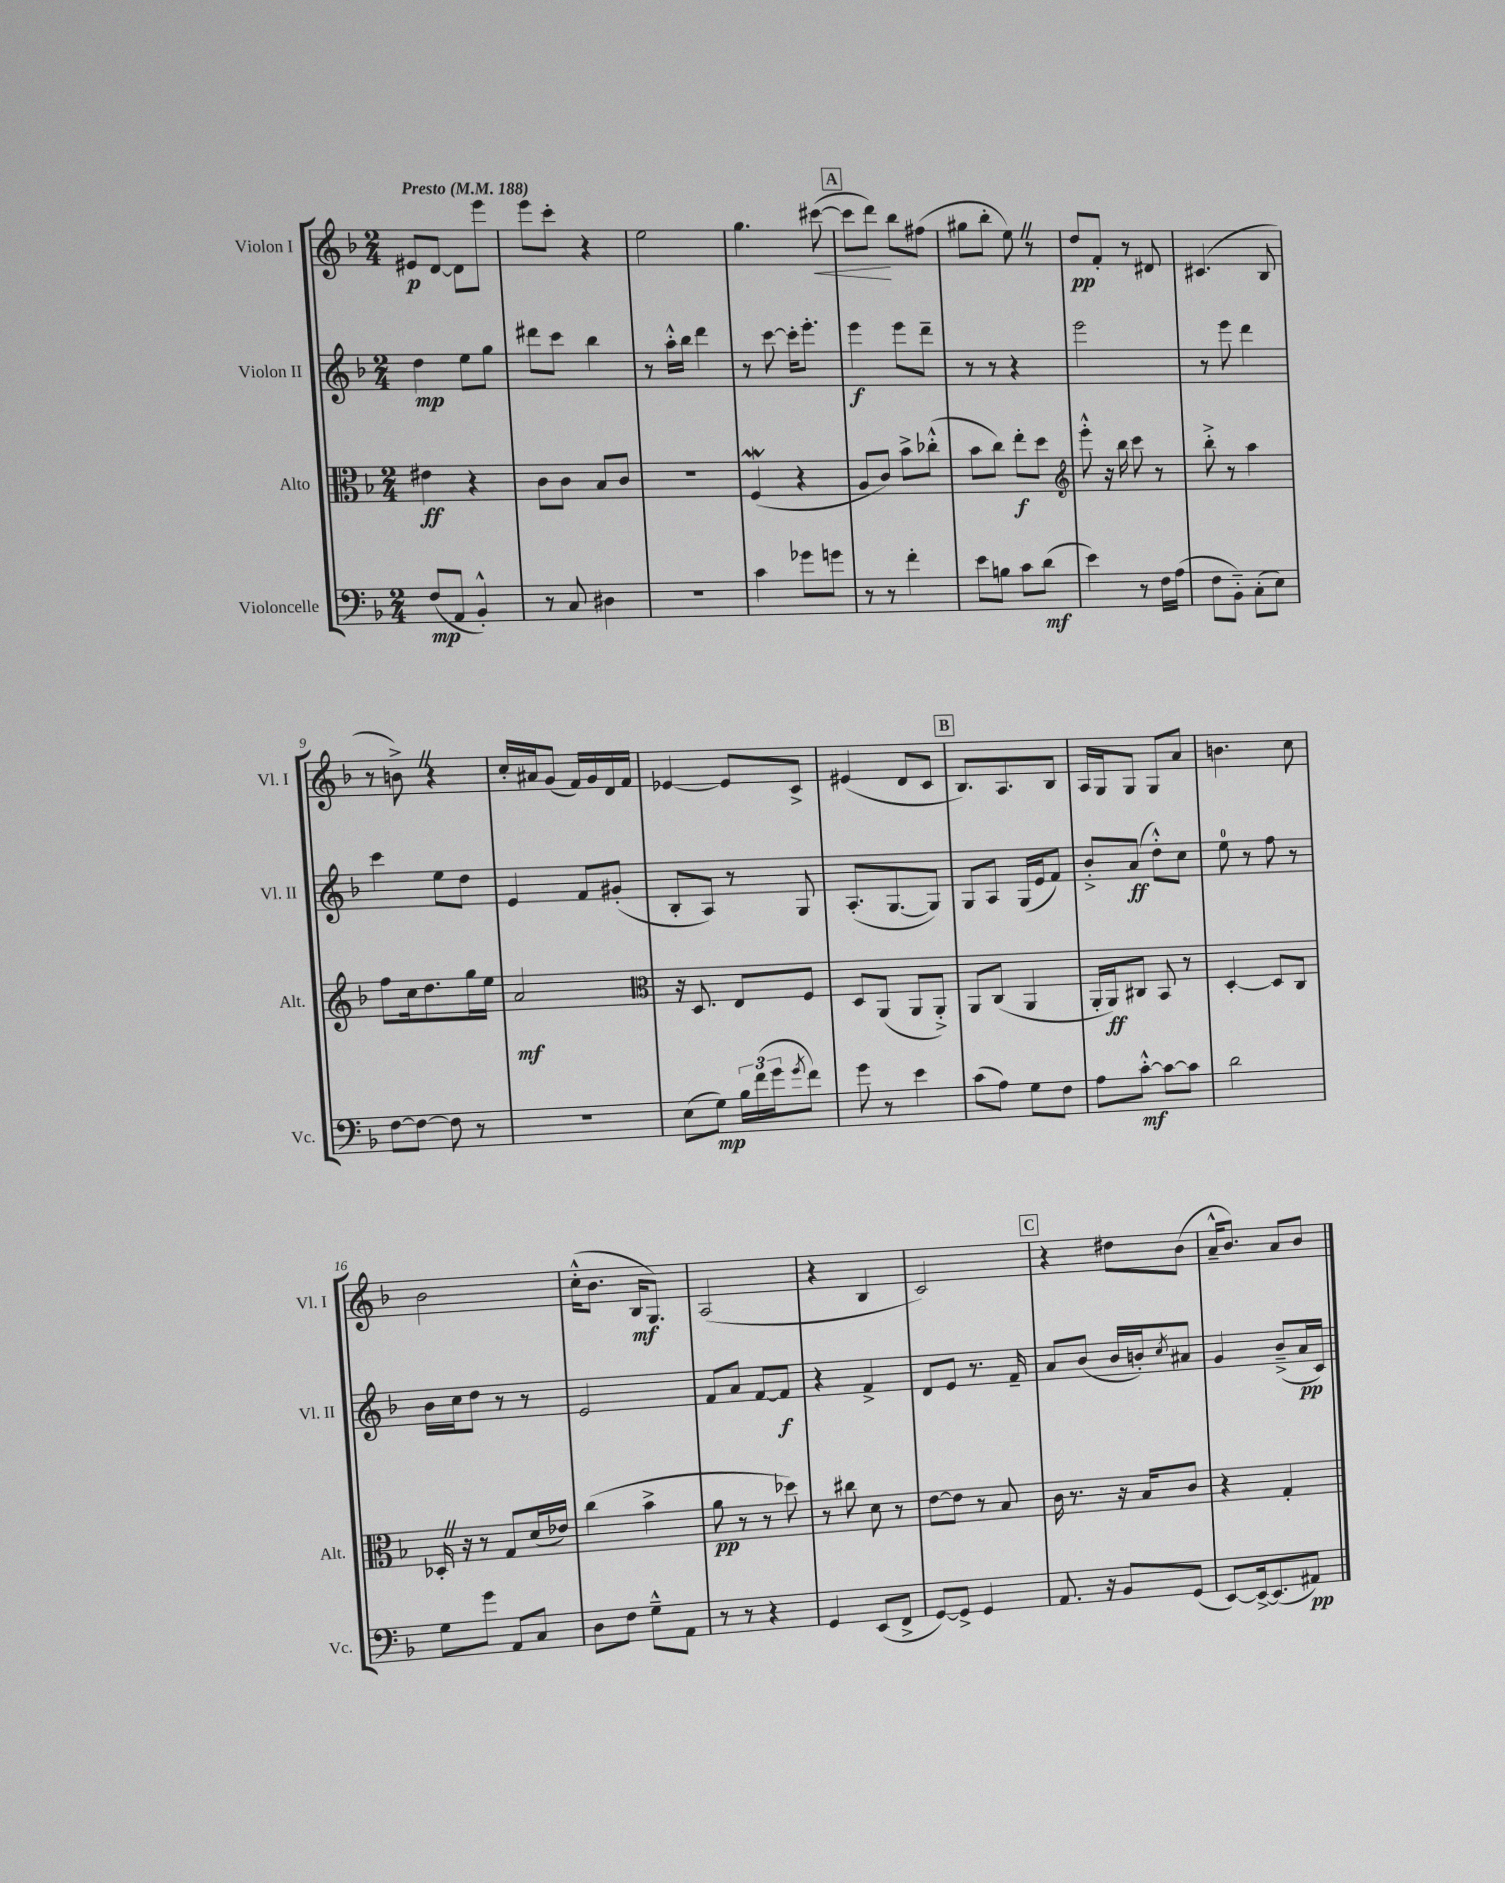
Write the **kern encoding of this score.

**kern	**dynam	**kern	**dynam	**kern	**dynam	**kern	**dynam
*part4	*part4	*part3	*part3	*part2	*part2	*part1	*part1
*staff4	*staff4	*staff3	*staff3	*staff2	*staff2	*staff1	*staff1
*I"Violoncelle	*	*I"Alto	*	*I"Violon II	*	*I"Violon I	*
*I'Vc.	*	*I'Alt.	*	*I'Vl. II	*	*I'Vl. I	*
*clefF4	*	*clefC3	*	*clefG2	*	*clefG2	*
*k[b-]	*	*k[b-]	*	*k[b-]	*	*k[b-]	*
*M2/4	*	*M2/4	*	*M2/4	*	*M2/4	*
*MM188	*	*MM188	*	*MM188	*	*MM188	*
=1	=1	=1	=1	=1	=1	=1	=1
!	!	!	!	!	!	!LO:TX:a:B:t=Presto	!
(8F/L	mp	4e#X\	ff	4dd\	mp	8e#X/L	p
8AA/J	.	.	.	.	.	[8d/J	.
4BB-'^^/)	.	4r	.	8ee\L	.	8d\L]	.
.	.	.	.	8gg\J	.	8eee\J	.
=2	=2	=2	=2	=2	=2	=2	=2
8r	.	8c\L	.	8ddd#X\L	.	8eee\L	.
8C/	.	8c\J	.	8ccc\J	.	8ccc'\J	.
4D#X\	.	8B-/L	.	4bb-\	.	4r	.
.	.	8c/J	.	.	.	.	.
=3	=3	=3	=3	=3	=3	=3	=3
2r	.	2r	.	8r	.	2ee\	.
.	.	.	.	16aa'^^\LL	.	.	.
.	.	.	.	16bb-\JJ	.	.	.
.	.	.	.	4ddd\	.	.	.
=4	=4	=4	=4	=4	=4	=4	=4
4c\	.	(4Fw/	.	8r	.	4.gg\	.
.	.	.	.	[8ccc\	.	.	.
8g-X\L	.	4r	.	16ccc'\KL]	.	.	.
.	.	.	.	8.eee'\J	.	.	.
!	!	!	!	!	!	!	!LO:HP:b
8gn\J	.	.	.	.	.	([8ccc#X\	<
!!LO:REH:place=s1:t=A
=5	=5	=5	=5	=5	=5	=5	=5
8r	.	8A/L	.	4eee\	f	8ccc#\L]	.
8r	.	8c/J)	.	.	.	8ddd\J)	.
4f'\	.	8b-^\L	.	8eee\L	.	8bb-\L	[
.	.	(8cc-X'^^\J	.	8ddd~\J	.	(8ff#X\J	.
=6	=6	=6	=6	=6	=6	=6	=6
8e\L	.	8b-\L	.	8r	.	8gg#X\L	.
8Bn\J	.	8cc\J)	.	8r	.	8bb-'\J	.
8c\L	.	8ee'\L	f	4r	.	8eeZ\)	.
(8d\J	mf	8dd\J	.	.	.	8r	.
=7	=7	=7	=7	=7	=7	=7	=7
*	*	*clefG2	*	*	*	*	*
4e\)	.	8eee'^^\	.	2eee\	.	8dd/L	pp
.	.	16r	.	.	.	8f'/J	.
.	.	16bb-\	.	.	.	.	.
8r	.	8ccc\	.	.	.	8r	.
16F\LL	.	8r	.	.	.	8d#X/	.
(16A\JJ	.	.	.	.	.	.	.
=8	=8	=8	=8	=8	=8	=8	=8
8F\L	.	8bb-'^\	.	8r	.	(4.c#X/	.
8BB-\J)	.	8r	.	8eee\	.	.	.
(8C'\L	.	4aa\	.	4ddd\	.	.	.
8E\J)	.	.	.	.	.	8B-/	.
!!LO:LB:g=z
=9	=9	=9	=9	=9	=9	=9	=9
[8F\L	.	8ff\L	.	4ccc\	.	8r	.
8F\J_	.	16cc\k	.	.	.	8bn^Z\)	.
.	.	8.dd\	.	.	.	.	.
8F\]	.	.	.	8ee\L	.	4r	.
8r	.	16gg\L	.	8dd\J	.	.	.
.	.	16ee\JJ	.	.	.	.	.
=10	=10	=10	=10	=10	=10	=10	=10
2r	.	2a/	mf	4e/	.	16cc'/LL	.
.	.	.	.	.	.	16a#X/J	.
.	.	.	.	.	.	(8g/J	.
.	.	.	.	8f/L	.	16f/LL)	.
.	.	.	.	.	.	16g/	.
.	.	.	.	(8g#X'/J	.	16d/	.
.	.	.	.	.	.	16f/JJ	.
=11	=11	=11	=11	=11	=11	=11	=11
*	*	*clefC3	*	*	*	*	*
(8E\L	.	16r	.	8B-'/L	.	[4e-X/	.
.	.	8.D/	.	.	.	.	.
8G\J)	mp	.	.	8A/J)	.	.	.
24B-\LL	.	8E/L	.	8r	.	8e-/L]	.
(24f\	.	.	.	.	.	.	.
24g\J	.	.	.	.	.	.	.
8qg/	.	.	.	.	.	.	.
8f\J)	.	8F/J	.	8G/	.	8c^/J	.
=12	=12	=12	=12	=12	=12	=12	=12
8g\	.	8D/L	.	(8.A'/L	.	(4e#X/	.
8r	.	(8AA/J	.	.	.	.	.
.	.	.	.	[8.G/	.	.	.
4e\	.	8AA/L	.	.	.	8d/L	.
.	.	8AA'^/J)	.	8G/J])	.	8c/J	.
!!LO:REH:place=s1:t=B
=13	=13	=13	=13	=13	=13	=13	=13
(8c\L	.	8AA/L	.	8G/L	.	8.B-/L)	.
8A\J)	.	(8C/J	.	8A/J	.	.	.
.	.	.	.	.	.	8.A/	.
8G\L	.	4AA/	.	(16G/LL	.	.	.
.	.	.	.	16e/J	.	.	.
8F\J	.	.	.	8f/J)	.	8B-/J	.
=14	=14	=14	=14	=14	=14	=14	=14
8A\L	.	16AA'/LL	.	8b-'^/L	.	16A/LL	.
.	.	16AA/J)	ff	.	.	16G/J	.
[8c'^^\J	mf	8C#X/J	.	(8a/J	ff	8G/J	.
8c\L_	.	8BB-/	.	8dd'^^\L)	.	8G/L	.
8c\J]	.	8r	.	8cc\J	.	8a/J	.
=15	=15	=15	=15	=15	=15	=15	=15
2d\	.	[4D'/	.	8ee\	.	4.bn\	.
.	.	.	.	8r	.	.	.
.	.	8D/L]	.	8ff\	.	.	.
.	.	8C/J	.	8r	.	8cc\	.
!!LO:LB:g=z
=16	=16	=16	=16	=16	=16	=16	=16
8G\L	.	16D-X'Z/	.	16b-\LL	.	2b-\	.
.	.	16r	.	16cc\J	.	.	.
8g\J	.	8r	.	8dd\J	.	.	.
8AA/L	.	8G/L	.	8r	.	.	.
8C/J	.	(16d/L	.	8r	.	.	.
.	.	16e-X/JJ)	.	.	.	.	.
=17	=17	=17	=17	=17	=17	=17	=17
8D\L	.	(4cc\	.	2e/	.	(16cc'^^\KL	.
.	.	.	.	.	.	8.b-\J	.
8F\J	.	.	.	.	.	.	.
8G~^^\L	.	4b-^\	.	.	.	16B-/KL	mf
.	.	.	.	.	.	8.G/J)	.
8AA\J	.	.	.	.	.	.	.
=18	=18	=18	=18	=18	=18	=18	=18
8r	.	8a\	pp	8f/L	.	(2A/	.
8r	.	8r	.	8a/J	.	.	.
4r	.	8r	.	[8f/L	.	.	.
.	.	8dd-X\)	.	8f/J]	f	.	.
=19	=19	=19	=19	=19	=19	=19	=19
4GG/	.	8r	.	4r	.	4r	.
.	.	8cc#X\	.	.	.	.	.
(8EE/L	.	8d\	.	4f^/	.	4B-/	.
8FF^/J	.	8r	.	.	.	.	.
=20	=20	=20	=20	=20	=20	=20	=20
[8GG/L)	.	[8e\L	.	8d/L	.	2c/)	.
8GG^/J]	.	8e\J]	.	8e/J	.	.	.
4GG/	.	8r	.	8.r	.	.	.
.	.	8B-/	.	.	.	.	.
.	.	.	.	16f~/	.	.	.
!!LO:REH:place=s1:t=C
=21	=21	=21	=21	=21	=21	=21	=21
8.AA/	.	16c\	.	8a/L	.	4r	.
.	.	8.r	.	.	.	.	.
.	.	.	.	(8b-/J	.	.	.
16r	.	.	.	.	.	.	.
8BB-/L	.	16r	.	16b-/LL	.	8dd#X\L	.
.	.	16B-/KL	.	16bn'/J)	.	.	.
.	.	.	.	8qcc/	.	.	.
(8GG/J	.	8c/J	.	8a#X/J	.	(8b-\J	.
=22	=22	=22	=22	=22	=22	=22	=22
[8EE/L)	.	4r	.	4g/	.	16a~^^/KL	.
.	.	.	.	.	.	8.b-/J)	.
16EE^/k_	.	.	.	.	.	.	.
(8.EE/]	.	.	.	.	.	.	.
.	.	4G'/	.	(8b-~^/L	.	8a/L	.
8AA#X/J)	pp	.	.	16a/L	pp	8b-/J	.
.	.	.	.	16c/JJ)	.	.	.
==	==	==	==	==	==	==	==
*-	*-	*-	*-	*-	*-	*-	*-
